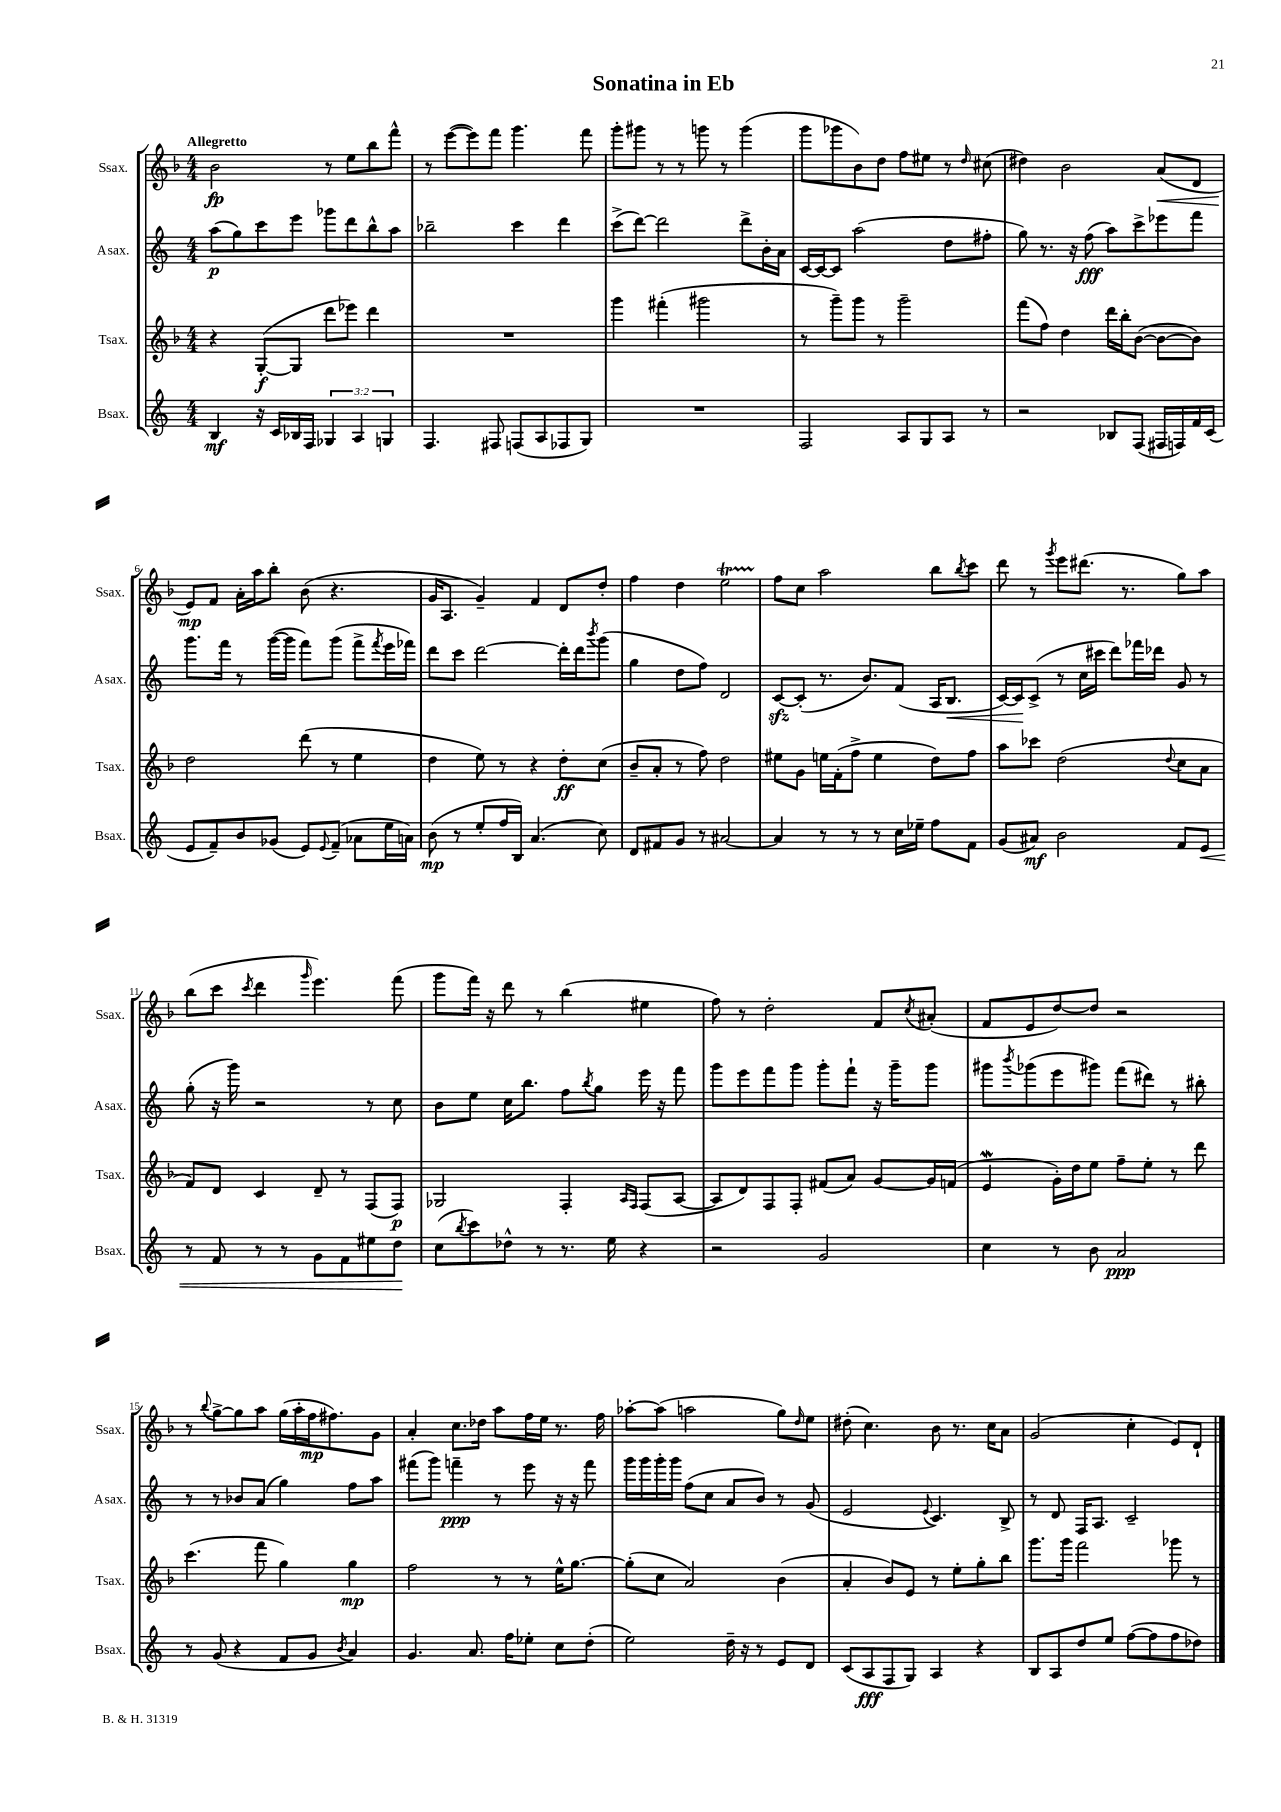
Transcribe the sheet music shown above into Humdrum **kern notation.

**kern	**kern	**kern	**kern
*staff4	*staff3	*staff2	*staff1
*clefG2	*clefG2	*clefG2	*clefG2
*k[]	*k[b-]	*k[]	*k[b-]
*M4/4	*M4/4	*M4/4	*M4/4
4B/	4r	(8aa\L	2b-\
.	.	8gg\)	.
16r	([8G'/L	8ccc\	.
16c/LL	.	.	.
16B-/	8G/]J	8eee\J	.
16F/JJ	.	.	.
6G-/	8ddd\L	8ggg-\L	8r
.	8eee-\J)	8ddd\	8ee\L
6A/	.	.	.
.	4ddd\	8bb^^\	8bb-\
6G/	.	.	.
.	.	8aa\J	8fff^^\J
=	=	=	=
4.F/	1r	2bb-~\	8r
.	.	.	([8eee\L
.	.	.	8eee\])
8F#/	.	.	8fff\J
(8F/L	.	4ccc\	4.ggg\
8A/	.	.	.
8F-/	.	4ddd\	.
8G/J)	.	.	8fff\
=	=	=	=
1r	4ggg\	(8ccc^\L	8ggg'\L
.	.	[8ddd\J)	8ggg#\J
.	(4fff#'\	2ddd\]	8r
.	.	.	8r
.	2ggg#\	.	8ggg\
.	.	.	8r
.	.	8ddd^\L	(4ggg\
.	.	16b'\L	.
.	.	16a\JJ	.
=	=	=	=
2F/	8r	[16c/LL	8ggg\L
.	.	16c/_J	.
.	8ggg~\L)	8c/]J	8ggg-\
.	8ggg\J	(2aa\	8b-\)
.	8r	.	8dd\J
8A/L	2ggg~\	.	8ff\L
8G/	.	.	8ee#\J
8A/J	.	8dd\L	8r
.	.	.	16qqdd/
8r	.	8ff#'\J	(8cc#\
=	=	=	=
2r	(8fff\L	8gg\)	4dd#\)
.	8ff\J)	8.r	.
.	4dd\	.	2b-\
.	.	16r	.
.	.	(8ff\	.
8B-/L	16ddd\LL	8aa\L)	.
.	16bb-'\J	.	.
(8F/J	([8b-\J	8ccc^\	.
16F#/LL	8b-\_L	8eee-\	(8a/L
16F/)	.	.	.
16f/	8b-\]J)	8fff\J	8d/J
(16c/JJ	.	.	.
=	=	=	=
8e/L	2dd\	8.ggg\L	8e/L)
8f~/)	.	.	8f/J
.	.	16fff\Jk	.
8b/	.	8r	16a'\LL
.	.	.	16aa\J
(8g-/J	.	([16ggg\LL	8bb-'\J
.	.	16ggg\]JJ	.
8e/L)	(8ddd\	8fff\L)	(8b-\
8qqe/	.	.	.
(8f~/J	8r	(8ggg\J	4.r
8a-\L	4ee\	8fff^\L	.
.	.	8qfff/	.
16ee\L	.	16eee\L	.
16a\JJ)	.	16fff-\JJ)	.
=	=	=	=
(8b\	4dd\	8ddd\L	16g/LK
.	.	.	8.A/J
8r	.	8ccc\J	.
8ee'/L	8ee\)	[2ddd\	4g~/)
16ff/L	8r	.	.
16B/JJ)	.	.	.
(4.a/	4r	.	4f/
.	8dd'\L	16ddd'\]LL	8d/L
.	.	16ddd\J	.
.	.	8qbbb/	.
8cc\)	(8cc\J	(8ggg\J	8dd'/J
=	=	=	=
8d/L	8b-~/L	4gg\	4ff\
8f#/	8a'/J	.	.
8g/J	8r	8dd\L	4dd\
8r	8ff\)	8ff\J)	.
[2a#/	2dd\	2d/	2ee\
=	=	=	=
4a#/]	8ee#\L	[8c/L	8ff\L
.	8g\J	(8c'/]J	8cc\J
8r	16ee\LL	8.r	2aa\
.	(16f'\J	.	.
8r	8ff^\J	.	.
.	.	8.b/L)	.
8r	4ee\	.	.
16cc\LL	.	(8f/J	.
16ee-~\JJ	.	.	.
8ff\L	8dd\L)	16A/LK	8bb-\L
.	.	8.B/J	.
.	.	.	8qbb-/
8f\J	8ff\J	.	8ccc\J
=	=	=	=
(8g/L	8aa\L	[16c/LL)	8ddd\
.	.	16c/]J	.
8a#/J)	8ccc-\J	(8c^/J	8r
.	.	.	8qggg/
2b\	(2dd\	8r	8eee\L
.	.	16cc\LL	(8.ddd#\J
.	.	16ccc#\JJ	.
.	.	8ddd\L)	.
.	.	.	8.r
.	.	16fff-\L	.
.	.	16ddd-\JJ	.
.	8qqdd/	.	.
8f/L	8cc\L	8g/	8gg\L)
8e/J	8a\J	8r	8aa\J
=	=	=	=
8r	8f/L)	(8gg'\	(8bb-\L
8f/	8d/J	16r	8ccc\J
.	.	16ggg\)	.
.	.	.	8qccc/
8r	4c/	2r	4ddd\
8r	.	.	.
.	.	.	16qqggg/
8g\L	8d~/	.	4.eee\)
8f\	8r	.	.
8ee#\	(8F/L	8r	.
8dd\J	8F/J)	8cc\	(8fff\
=	=	=	=
(8cc\L	2G-/	8b\L	8ggg\L
8qbb/	.	.	.
8ccc\)	.	8ee\J	16fff\Jk)
.	.	.	16r
8dd-^^\J	.	16cc\LK	8ddd\
.	.	8.bb\J	.
8r	.	.	8r
8.r	4F'/	8ff\L	(4bb-\
.	.	8qbb/	.
.	.	8gg\J	.
16ee\	.	.	.
.	16qqA/LL	.	.
.	16qqF/JJ	.	.
4r	(8F/L	16eee\	4ee#\
.	.	16r	.
.	[8A/J	8fff\	.
=	=	=	=
2r	8A/]L	8ggg\L	8ff\)
.	8d/)	8eee\	8r
.	8F/	8fff\	2dd'\
.	8F'/J	8ggg\J	.
2g/	(8f#/L	8ggg'\L	.
.	8a/J)	8fff`\J	.
.	[8g/L	16r	8f/L
.	.	16ggg~\LK	.
.	.	.	8qcc/
.	16g/]L	8ggg\J	(8a#'/J
.	(16f/JJ	.	.
=	=	=	=
4cc\	4e/	8ggg#\L	8f/L
.	.	8qbbb/	.
.	.	(8ggg-\	8e/
8r	16g'\LL)	8eee\	[8dd/)
.	16dd\J	.	.
8b\	8ee\J	8ggg#\J)	8dd/]J
2a/	8ff~\L	(8fff\L	2r
.	8ee'\J	8ddd#\J)	.
.	8r	8r	.
.	8ddd\	8bb#'\	.
=	=	=	=
8r	(4.ccc\	8r	8r
.	.	.	8qqbb-/
(8g/	.	8r	[8gg^\L
4r	.	8b-/L	8gg\]
.	8fff\	(8a/J	8aa\J
8f/L	4gg\)	4gg\)	(16gg\LL
.	.	.	16aa'\
8g/J	.	.	16ff\J
.	.	.	8.ff#\)
8qb/	.	.	.
4a/)	4gg\	8ff\L	.
.	.	8aa\J	8g\J
=	=	=	=
4.g/	2ff\	(8fff#\L	4a'/
.	.	8ggg\J)	.
.	.	4fff~\	8.cc\L
8.a/	.	.	.
.	.	.	16dd-\Jk
.	8r	8r	8aa\L
16ff\LK	.	.	.
8ee-'\J	8r	8eee\	16ff\L
.	.	.	16ee\JJ
8cc\L	16ee^^\LK	16r	8.r
.	[8.gg\J	16r	.
(8dd'\J	.	8fff\	.
.	.	.	16ff\
=	=	=	=
2ee\)	(8gg'\]L	16ggg\LL	[8aa-'\L
.	.	16ggg\	.
.	8cc\J	16ggg'\	(8aa-\]J
.	.	16ggg\JJ	.
.	2a/)	(8ff\L	2aa\
.	.	8cc\J	.
16dd~\	.	8a/L	.
16r	.	.	.
8r	.	8b/J)	.
8e/L	(4b-\	8r	8gg\L)
.	.	.	16qqdd/
8d/J	.	(8g/	8ee\J
=	=	=	=
(8c/L	4a'/	2e/	(8dd#'\
8A/	.	.	4.cc\)
8F/	8b-/L)	.	.
8G/J)	8e/J	.	.
.	.	8qqe/	.
4A/	8r	4.c/)	8b-\
.	8ee'\L	.	8.r
4r	8gg'\	.	.
.	.	.	16cc\LK
.	8bb-\J	8B^/	8a\J
=	=	=	=
8B/L	8.ggg\L	8r	(2g/
8A/	.	8d/	.
.	16ggg\Jk	.	.
8dd/	2fff\	16F/LK	.
.	.	8.A/J	.
8ee/J	.	.	.
([8ff\L	.	2c~/	4cc'\
8ff\]	.	.	.
8ff\	8ggg-\	.	8e/L)
8dd-\J)	8r	.	8d`/J
==	==	==	==
*-	*-	*-	*-
